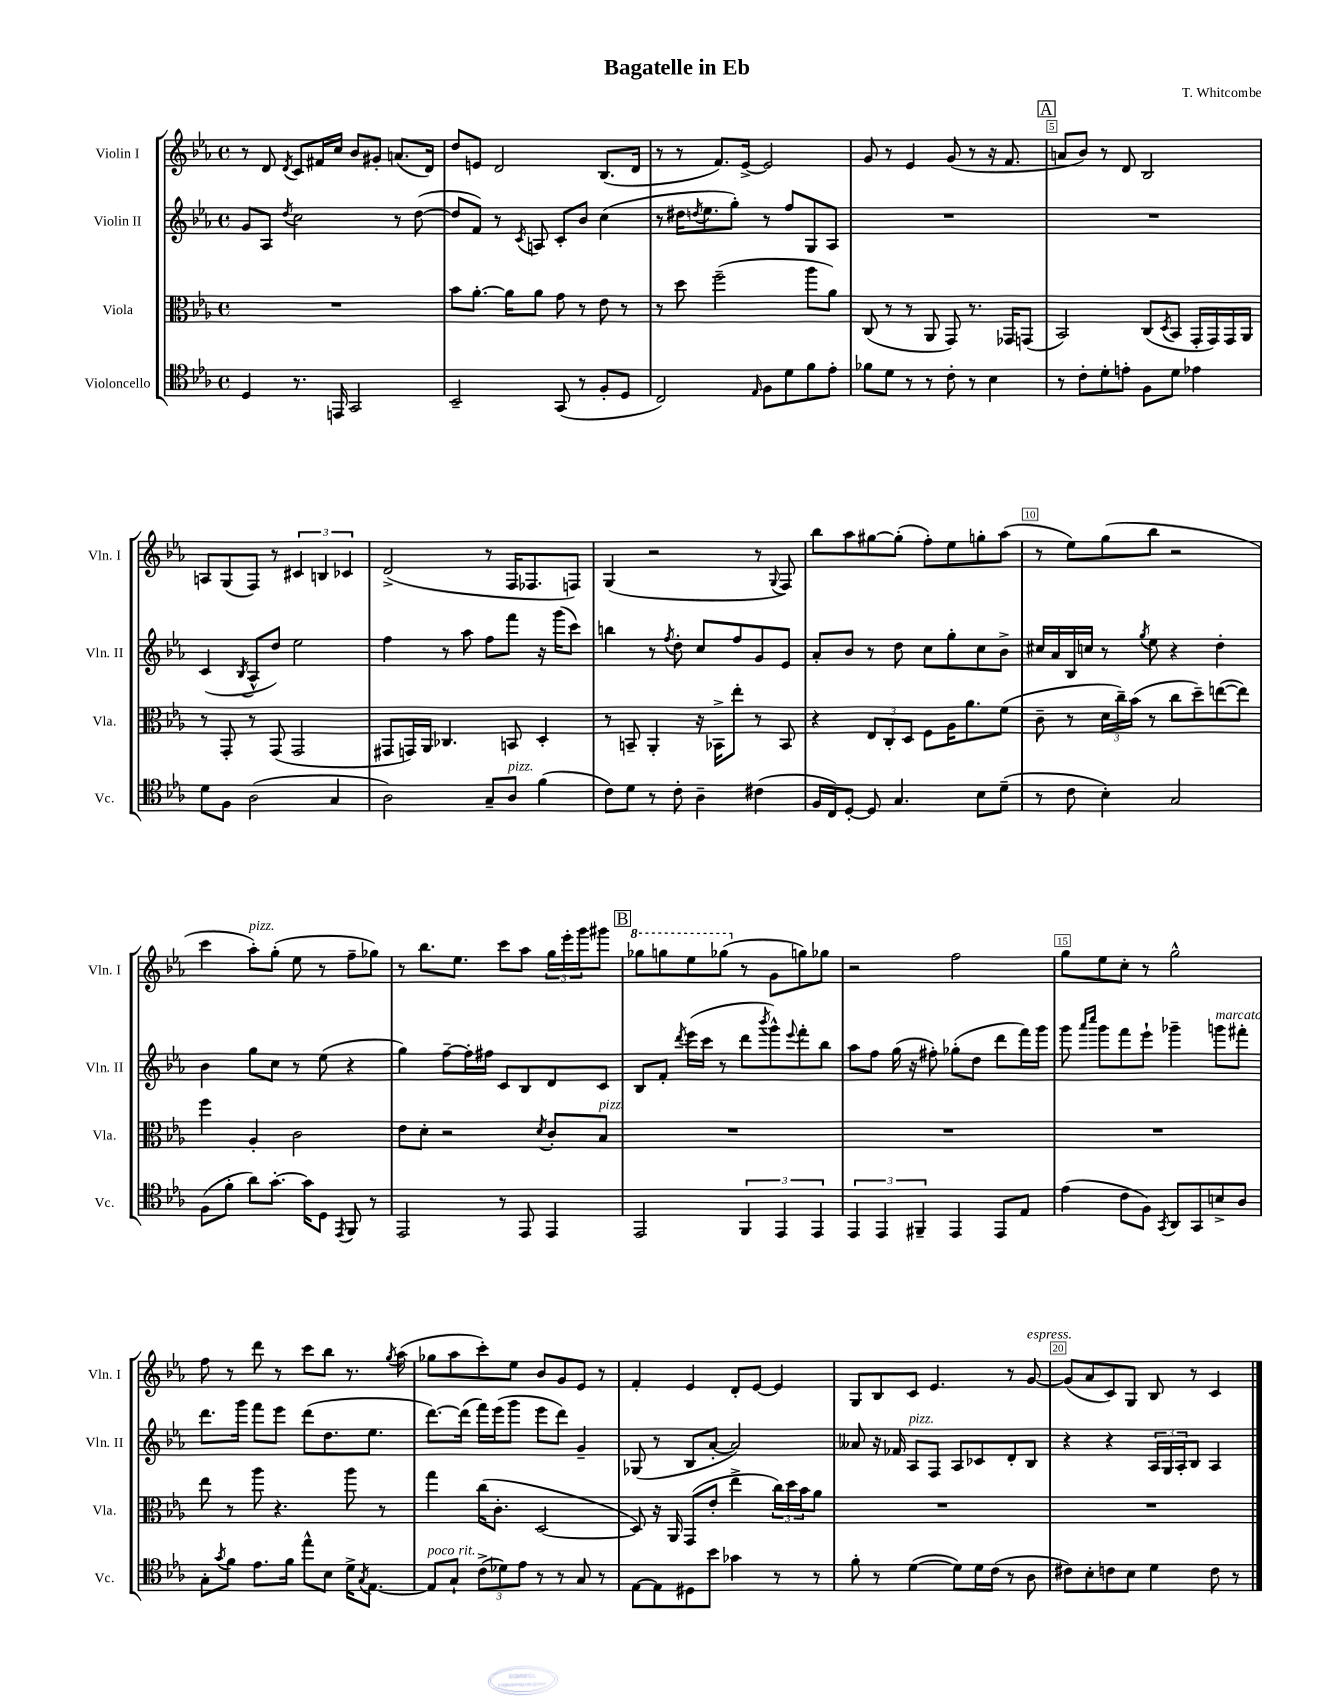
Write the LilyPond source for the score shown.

\header { title = "Bagatelle in Eb" composer = "T. Whitcombe" }
<<
\new StaffGroup <<
\new Staff = "s0" \with { instrumentName = "Violin I" shortInstrumentName = "Vln. I" } {
    \clef treble \key ees \major \defaultTimeSignature \time 4/4
    r8 d'8 \acciaccatura { d'8 } c'8 fis'16 c''16 bes'8 gis'8-. a'8.( d'16) |
    d''8 e'8 d'2 bes8.( d'16 |
    r8 r8 f'8.) ees'16~-> ees'2 |
    g'8 r8 ees'4 g'8( r8 r16 f'8. |
    \mark \markup { \box "A" } a'8 bes'8) r8 d'8 bes2 |
    a8 g8( f8) r8 \tuplet 3/2 { cis'4 b4 ces'4 } |
    d'2->( r8 f16 fes8. f8) |
    g4( r2 r8 \appoggiatura { g8 } f8) |
    bes''8 aes''8 gis''8~ gis''8-.( f''8-.) ees''8 g''8-. aes''8( |
    r8 ees''8) g''8( bes''8 r2 |
    c'''4 aes''8-.^\markup { \italic "pizz." }) g''8-.( ees''8 r8 f''8-- ges''8) |
    r8 bes''8. ees''8. c'''8 aes''8 \tuplet 3/2 { g''16 ees'''16-. g'''16 } gis'''8 |
    \mark \markup { \box "B" } \ottava #1 ges'''8 g'''8 ees'''8 ges'''8( \ottava #0 r8 g'8 g''!8) ges''8 |
    r2 f''2 |
    g''8 ees''8 c''8-. r8 g''2-^ |
    f''8 r8 d'''8 r8 c'''8 bes''8 r8. \acciaccatura { g''8 } aes''16( |
    ges''8 aes''8 c'''8-.) ees''8 bes'8 g'8 ees'8 r8 |
    f'4-. ees'4 d'8-. ees'8~ ees'4 |
    g8 bes8 c'8 ees'4. r8 g'8~^\markup { \italic "espress." } |
    g'8( aes'8 c'8) g8 bes8 r8 c'4 \bar "|." |
}
\new Staff = "s1" \with { instrumentName = "Violin II" shortInstrumentName = "Vln. II" } {
    \clef treble \key ees \major \defaultTimeSignature \time 4/4
    g'8 aes8 \acciaccatura { d''8 } c''2 r8 d''8~( |
    d''8 f'8) r8 \acciaccatura { c'8 } a8 c'8-. bes'8 c''4( |
    r8 dis''16 \acciaccatura { d''8 } ees''8. g''8-.) r8 f''8 g8 aes8 |
    R1 |
    \mark \markup { \box "A" } R1 |
    c'4( \acciaccatura { bes8 } aes8-^ d''8) ees''2 |
    f''4 r8 aes''8 f''8 f'''8 r16 g'''16( c'''8) |
    b''4 r8 \acciaccatura { f''8 } d''8-. c''8 f''8 g'8 ees'8 |
    aes'8-. bes'8 r8 d''8 c''8 g''8-. c''8 bes'8-> |
    cis''16 aes'16 bes16 c''16 r8 \acciaccatura { g''8 } ees''8 r4 d''4-. |
    bes'4 g''8 c''8 r8 ees''8( r4 |
    g''4) f''8~-- f''16-. fis''16 c'8 bes8 d'8 c'8 |
    \mark \markup { \box "B" } bes8 f'8-. \acciaccatura { d'''8 } ees'''16( c'''16 r8 d'''8 \acciaccatura { bes'''8 } g'''8-^) \appoggiatura { ees'''8 } f'''8-. bes''8 |
    aes''8 f''8 g''16( r16 fis''8-.) ges''8-.( d''8 d'''8 f'''16) g'''16 |
    g'''8 \grace { aes'''16 c''''16 } g'''8 f'''8 ees'''8-! ges'''4-- g'''8^\markup { \italic "marcato" } fis'''8-. |
    d'''8. g'''16 f'''8 ees'''8 d'''8( d''8. ees''8. |
    d'''8.~) d'''16( f'''16) ees'''16( g'''8 ees'''8 d'''8) g'4-- |
    ges8( r8 bes8 aes'8~-. aes'2) |
    aeses'8 r16 fes'16 aes8^\markup { \italic "pizz." } f8 aes8 ces'8 d'8-. bes8 |
    r4 r4 \tuplet 3/2 { aes16 g16 aes16-. } bes8 aes4 \bar "|." |
}
\new Staff = "s2" \with { instrumentName = "Viola" shortInstrumentName = "Vla." } {
    \clef alto \key ees \major \defaultTimeSignature \time 4/4
    R1 |
    bes'8 aes'8.~-. aes'16 aes'8 g'8 r8 ees'8 r8 |
    r8 d''8 f''2--( aes''8 aes'8) |
    c8( r8 r8 aes,8 g,8) r8. ges,16 g,8( |
    \mark \markup { \box "A" } bes,2) c8( \acciaccatura { d8 } bes,8 g,16-. g,16) g,16 aes,16 |
    r8 g,8-. r8 g,8( g,2 |
    gis,8 g,16) aes,16 ces4. b,8 d4-. |
    r8 b,8-- aes,4-. r16 bes,16-> ees''8-. r8 bes,8 |
    r4 \tuplet 3/2 { ees8 c8-. d8 } f8 aes16 aes'8. f'8( |
    c'8-- r8 \tuplet 3/2 { d'16 c''16--) bes'16( } r8 c''8 d''8--) e''8~( e''8) |
    f''4 aes4-. c'2 |
    ees'8 d'8-. r2 \acciaccatura { d'8 } c'8-. bes8^\markup { \italic "pizz." } |
    \mark \markup { \box "B" } R1 |
    R1 |
    R1 |
    ees''8 r8 aes''8 r4. aes''8 r8 |
    g''4 c''16( c'8.-. d2~ |
    d8) r16 aes,16 g,8( ees'8-. ees''4-> \tuplet 3/2 { c''16) d''16 bes'16 } aes'8 |
    R1 |
    R1 \bar "|." |
}
\new Staff = "s3" \with { instrumentName = "Violoncello" shortInstrumentName = "Vc." } {
    \clef tenor \key ees \major \defaultTimeSignature \time 4/4
    d4 r8. e,16 g,2 |
    bes,2-- g,8( r8 f8-. d8 |
    c2) \grace { ees16 } f8 d'8 f'8 ees'8-. |
    fes'8 d'8 r8 r8 c'8-. r8 bes4 |
    \mark \markup { \box "A" } r8 c'8-. d'8-. e'8-. f8 d'8 ees'4 |
    d'8 f8 aes2( g4 |
    aes2) g8-- aes8^\markup { \italic "pizz." } f'4( |
    c'8) d'8 r8 c'8-. aes4-- cis'4( |
    f16 c16) d8~-. d8 g4. bes8 d'8--( |
    r8 c'8 bes4-.) g2 |
    f8( f'8-. aes'8) g'8.~-. g'16 d8 \acciaccatura { ees,8 } f,8 r8 |
    ees,2 r8 ees,8 ees,4 |
    \mark \markup { \box "B" } ees,2 \tuplet 3/2 { f,4 ees,4 ees,4 } |
    \tuplet 3/2 { ees,4 ees,4 fis,4-- } ees,4 ees,8 ees8 |
    ees'4( c'8 f8) \acciaccatura { g,8 } aes,8 g,8 b8-> aes8 |
    g8-. \acciaccatura { g'8 } f'8 ees'8. f'16 ees''8-^ bes8 d'16-> \acciaccatura { g8 } ees8.~ |
    ees8^\markup { \italic "poco rit." } g8-! \tuplet 3/2 { c'8->( des'8) ees'8 } r8 r8 g8 r8 |
    ees8~ ees8 dis8 bes'8 ges'4 r8 r8 |
    f'8-. r8 d'4~( d'8) d'16 c'16( r8 aes8 |
    cis'8) bes8-. c'8 bes8 d'4 c'8 r8 \bar "|." |
}
>>
>>
\layout { \context { \Score \override BarNumber.break-visibility = ##(#f #t #t) barNumberVisibility = #(every-nth-bar-number-visible 5) \override BarNumber.stencil = #(make-stencil-boxer 0.1 0.3 ly:text-interface::print) } }
